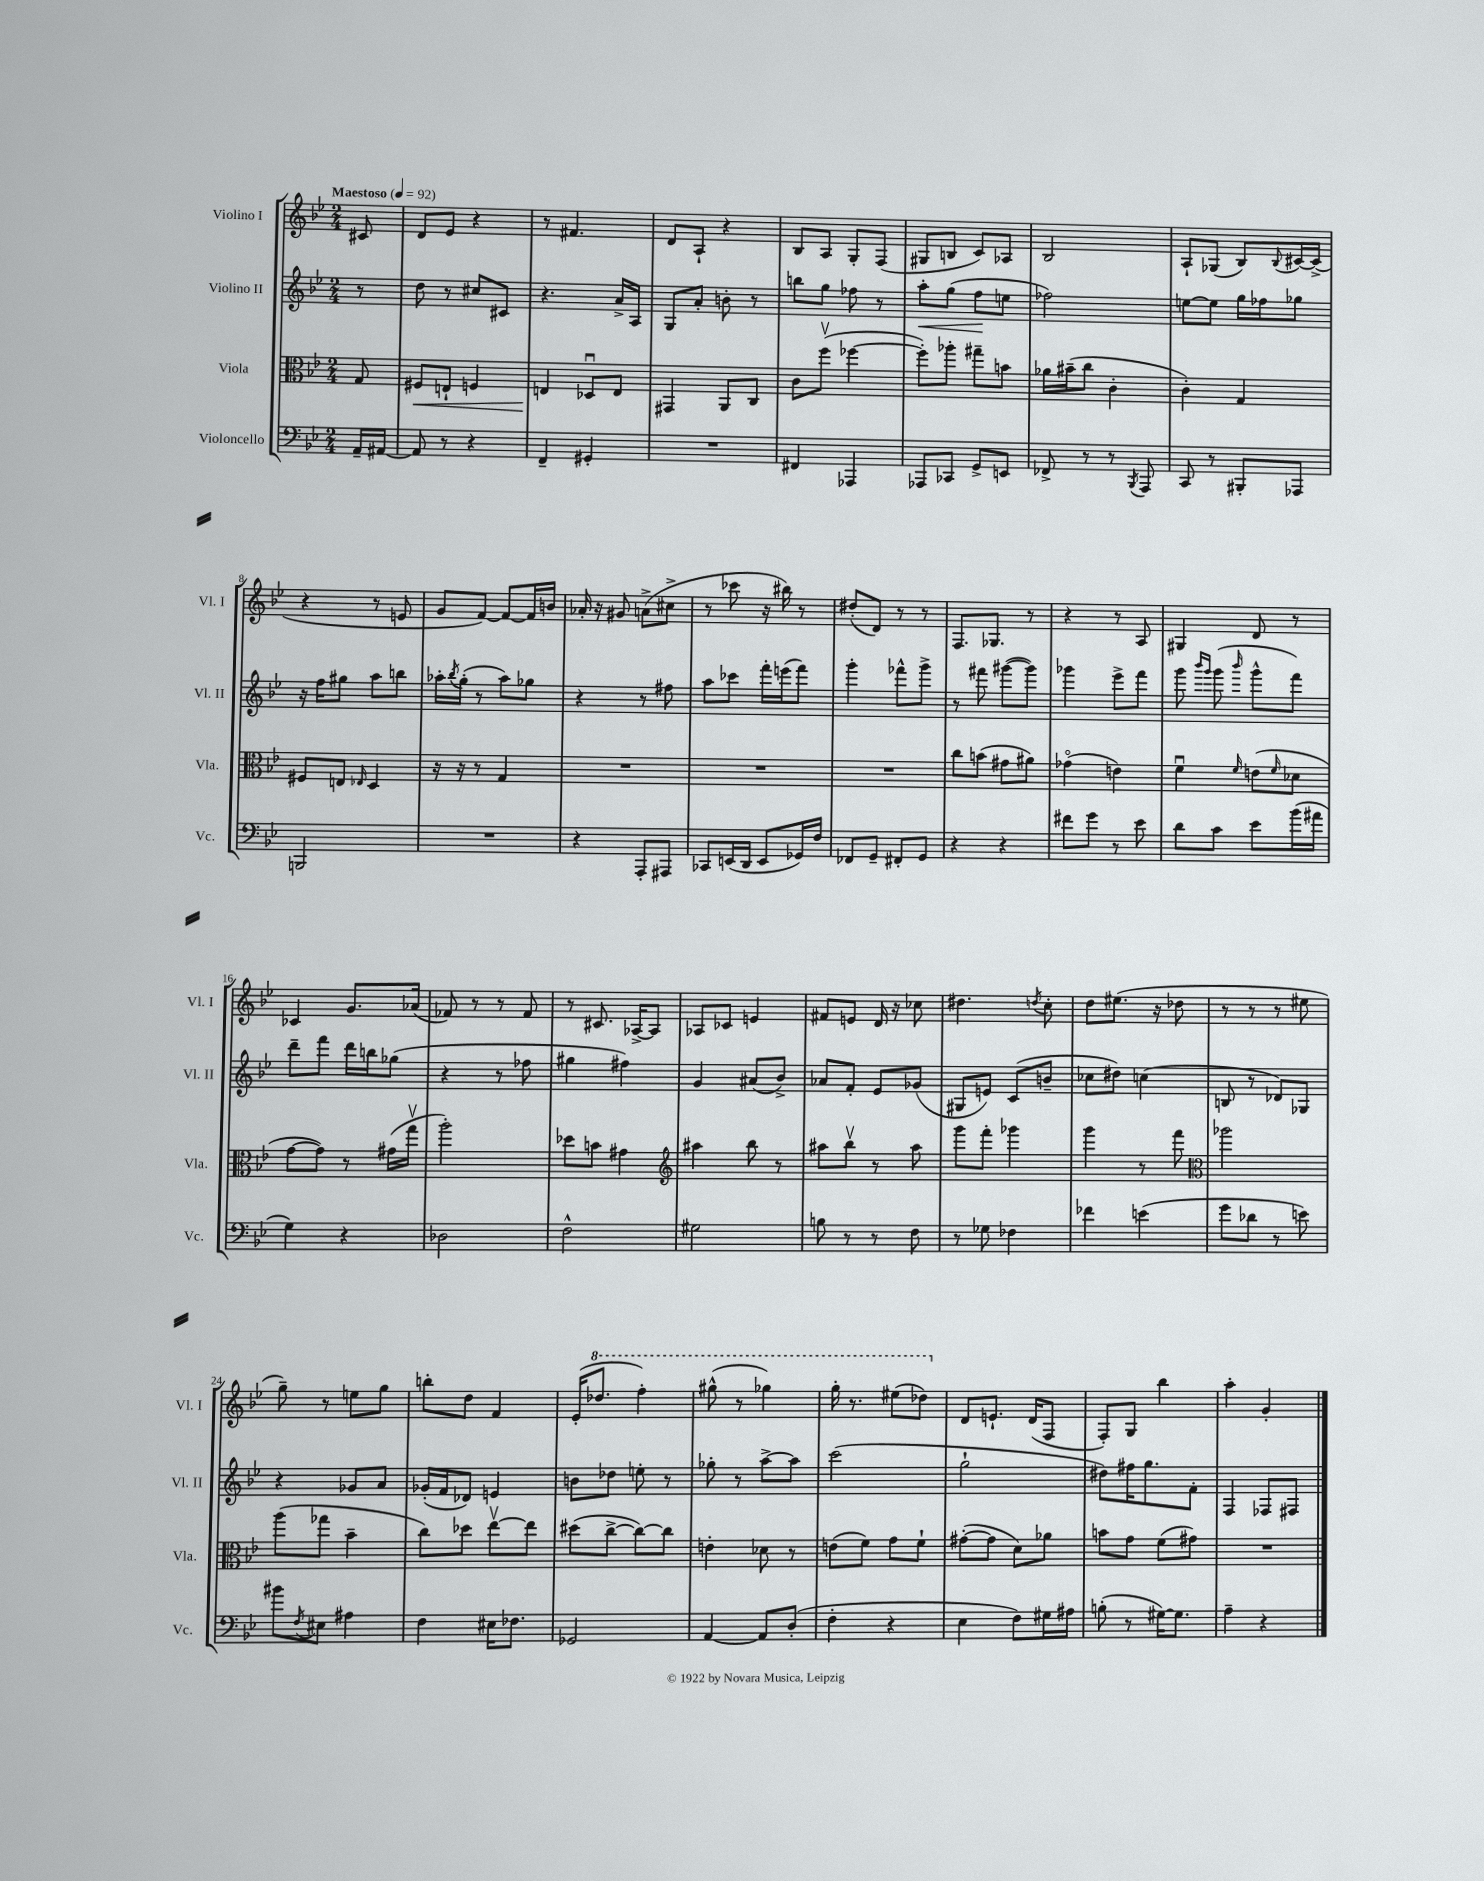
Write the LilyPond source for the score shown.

<<
\new StaffGroup <<
\new Staff = "s0" \with { instrumentName = "Violino I" shortInstrumentName = "Vl. I" } {
    \clef treble \key bes \major \numericTimeSignature \time 2/4 \partial 8 \tempo "Maestoso" 4 = 92
    cis'8 |
    d'8 ees'8 r4 |
    r8 fis'4. |
    d'8 a8-! r4 |
    bes8 a8 g8-. f8( |
    gis8 b8 c'8) aes8 |
    bes2 |
    a8-! ges8( bes8) \appoggiatura { bes8 } cis'16~ cis'16->( |
    r4 r8 e'8 |
    g'8 f'8~) f'8~ f'16 b'16 |
    aes'16-. r16 gis'8 a'8->( cis''8-> |
    r8 ces'''8 r16 bis''16) r8 |
    dis''8-.( d'8) r8 r8 |
    f8. ges8. r8 |
    r4 r8 a8 |
    gis4 d'8 r8 |
    ces'4 g'8. aes'16( |
    fes'8) r8 r8 fes'8 |
    r8 cis'8. aes16~-> aes8 |
    aes8 ces'8 e'4 |
    fis'8 e'8 d'16 r16 ces''8 |
    dis''4. \acciaccatura { d''8 } c''8-. |
    d''8 eis''8.( r16 des''8 |
    r8 r8 r8 eis''8 |
    g''8--) r8 e''8 g''8 |
    b''8-. d''8 f'4 |
    ees'16-.( \ottava #1 des'''8. f'''4-.) |
    gis'''8-^( r8 ges'''4) |
    g'''16-. r8. eis'''8( des'''8) \ottava #0 |
    d'8 e'8.-! d'16( f8 |
    f8-.) g8 bes''4 |
    a''4-. g'4-. \bar "|." |
}
\new Staff = "s1" \with { instrumentName = "Violino II" shortInstrumentName = "Vl. II" } {
    \clef treble \key bes \major \numericTimeSignature \time 2/4 \partial 8
    r8 |
    d''8 r8 cis''8 cis'8 |
    r4. a'16-> a16 |
    g8 a'8-. b'8-. r8 |
    b''8 g''8 fes''8 r8 |
    a''8-.\< g''8( f''8\! e''8 |
    fes''2) |
    e''8~ e''8 g''16 fes''16 ges''8 |
    r16 f''16 gis''8 a''8 b''8 |
    aes''16-. \acciaccatura { bes''8 } g''16-.( r8 aes''8) ges''8 |
    r4 r8 fis''8 |
    a''8 ces'''8 f'''16-. e'''16( f'''8) |
    g'''4-. fes'''8-^ g'''8-> |
    r8 fis'''8 gis'''8~( gis'''8) |
    ges'''4 ees'''8-> f'''8 |
    g'''8 \grace { bes'''16 g'''16 } g'''8( \grace { bes'''16 } g'''8-^ f'''8) |
    d'''8-- f'''8 d'''16 b''16 ges''8( |
    r4 r8 fes''8 |
    gis''4 fis''4) |
    g'4 ais'8( bes'8->) |
    aes'8 f'8-. ees'8 ges'8( |
    gis8 e'8) c'8( b'8-- |
    ces''8 dis''8) c''4( |
    b8 r8 des'8) ges8 |
    r4 ges'8 a'8 |
    ges'16-.( f'16 des'8) e'4 |
    b'8 des''8 e''8-. r8 |
    ges''8-. r8 a''8~-> a''8 |
    c'''2( |
    g''2-! |
    dis''8) fis''16 g''8. f'8-. |
    f4 fes8 fis8 \bar "|." |
}
\new Staff = "s2" \with { instrumentName = "Viola" shortInstrumentName = "Vla." } {
    \clef alto \key bes \major \numericTimeSignature \time 2/4 \partial 8
    g8 |
    fis8\< e8-! f4 |
    e4\! des8\downbow e8 |
    gis,4 a,8 c8 |
    c'8 f''8\upbow( fes''4~ |
    fes''8-.) aes''8-. gis''8-- b'8 |
    aes'16 bis'16--( c''8 c'4-. |
    c'4-.) g4 |
    fis8 e8 \grace { ees16 } d4 |
    r16 r16 r8 g4 |
    R2 |
    R2 |
    R2 |
    c''8 b'8( gis'8 ais'8) |
    ges'4\flageolet( e'4) |
    f'4\downbow \grace { f'16 } e'8( \grace { f'16 } des'8 |
    g'8~ g'8) r8 gis'16( g''16\upbow |
    a''2-.) |
    des''8 b'8 gis'4 |
    \clef treble ais''4 bes''8 r8 |
    ais''8 bes''8\upbow r8 ais''8 |
    g'''8 f'''8-. ges'''4 |
    g'''4 r8 f'''8 |
    \clef alto aes''2 |
    a''8( ges''8 bes'4-- |
    c''8) des''8 ees''8~\upbow ees''8 |
    dis''8( c''8~-> c''8~) c''8 |
    e'4-. des'8 r8 |
    e'8( f'8) g'8 f'8-! |
    gis'8~-.( gis'8 d'8) aes'8 |
    b'8 g'8 f'8( gis'8) |
    R2 \bar "|." |
}
\new Staff = "s3" \with { instrumentName = "Violoncello" shortInstrumentName = "Vc." } {
    \clef bass \key bes \major \numericTimeSignature \time 2/4 \partial 8
    a,16-- ais,16~ |
    ais,8 r8 r4 |
    f,4-- gis,4-. |
    R2 |
    fis,4 aes,,4 |
    aes,,8 ces,8 g,8-> e,8 |
    fes,8-> r8 r8 \acciaccatura { bes,,8 } a,,8 |
    c,8 r8 bis,,8-. aes,,8 |
    b,,2 |
    R2 |
    r4 a,,8-. ais,,8 |
    ces,8 e,16( d,16 e,8 ges,16) f16 |
    fes,8 g,8-- fis,8-. g,8 |
    r4 r4 |
    fis'8 g'8 r8 ees'8 |
    d'8 c'8 ees'8 bes'16( ais'16 |
    g4) r4 |
    des2 |
    f2-^ |
    gis2 |
    b8 r8 r8 f8 |
    r8 ges8 fes4 |
    fes'4 e'4( |
    g'8 des'8 r8 e'8) |
    bis'8 \acciaccatura { f8 } eis8 ais4 |
    f4 eis16 fes8. |
    ges,2 |
    a,4~ a,8 d8-.( |
    f4-. r4 |
    ees4 f8) gis16 ais16 |
    b8-.( r8 gis16~) gis8. |
    a4-- r4 \bar "|." |
}
>>
>>
